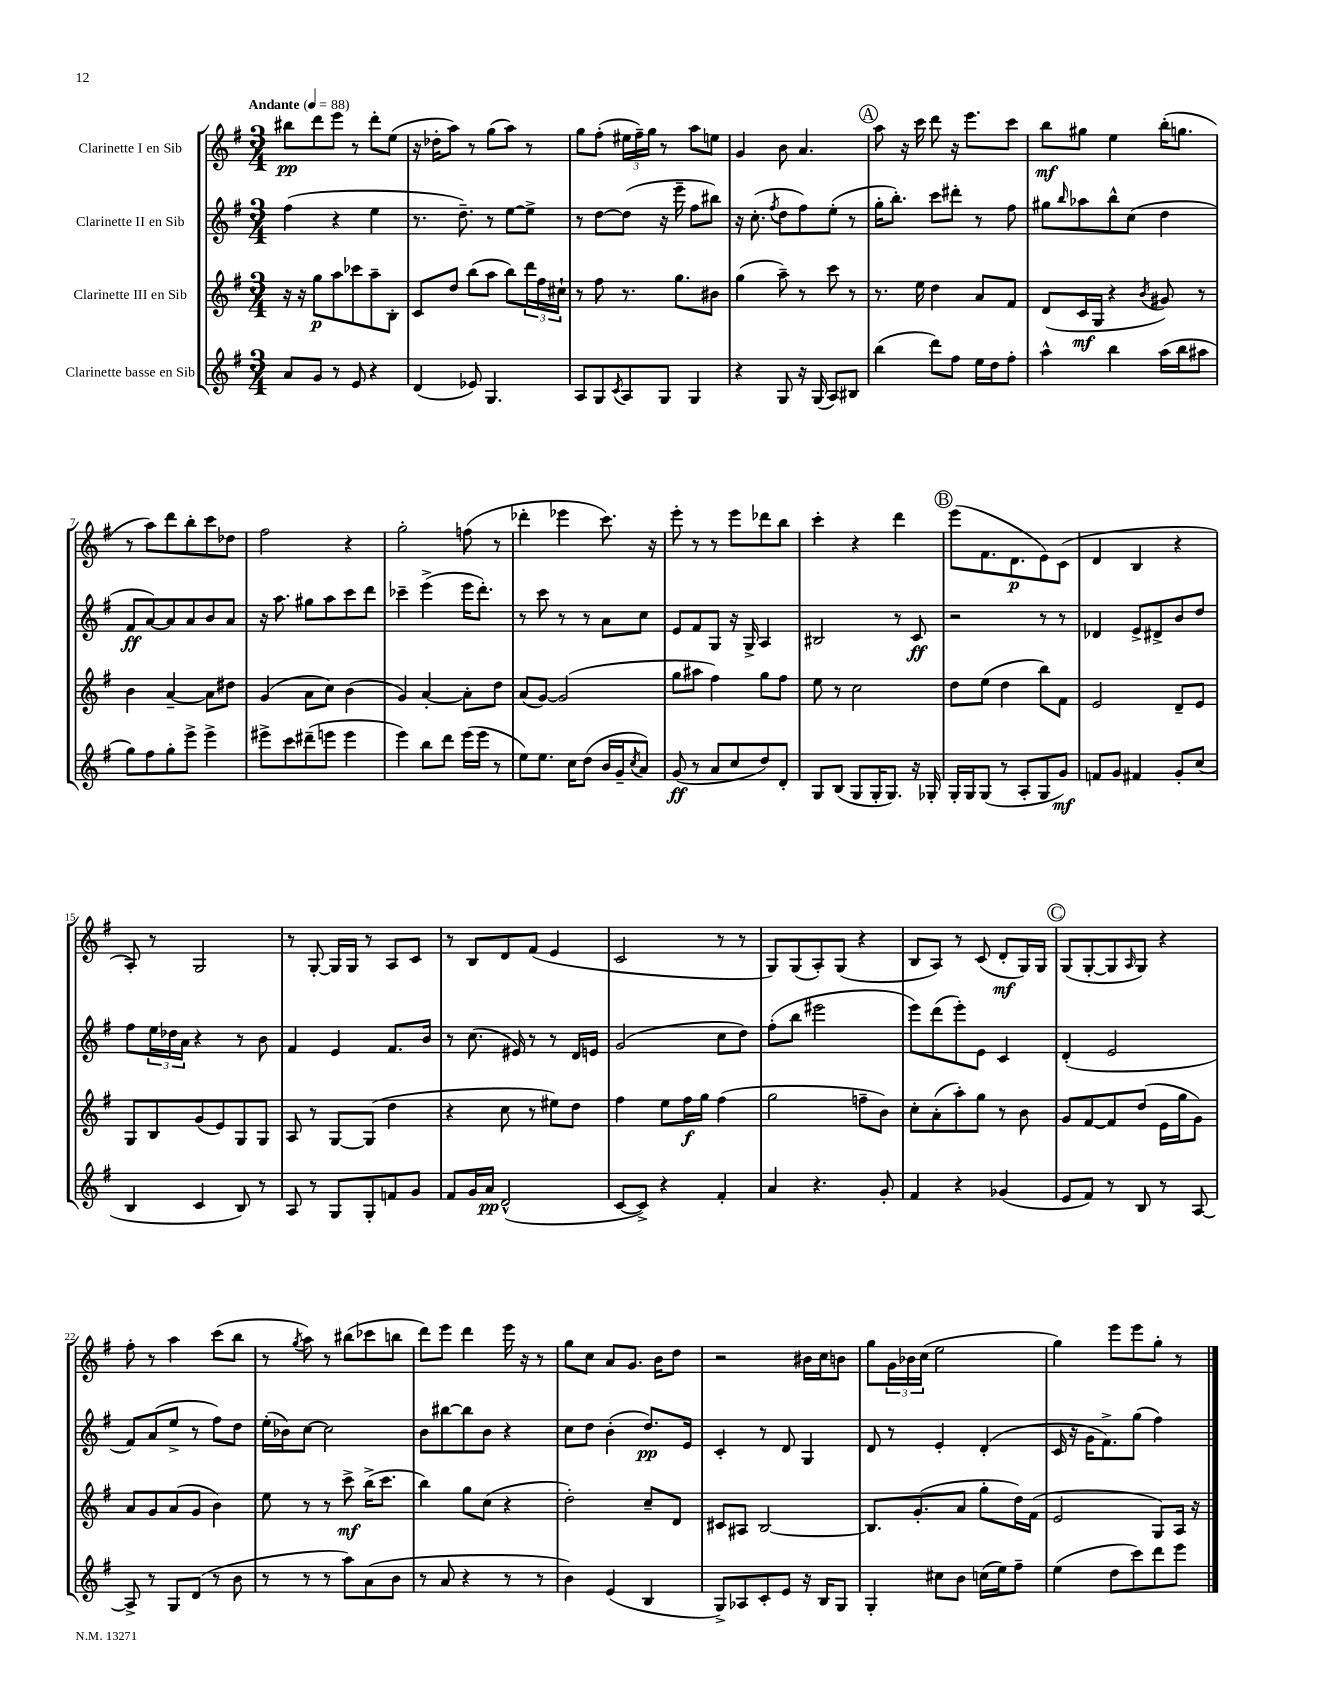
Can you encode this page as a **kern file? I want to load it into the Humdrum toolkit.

**kern	**dynam	**kern	**dynam	**kern	**dynam	**kern	**dynam
*part4	*part4	*part3	*part3	*part2	*part2	*part1	*part1
*staff4	*staff4	*staff3	*staff3	*staff2	*staff2	*staff1	*staff1
*I"Clarinette basse en Sib	*	*I"Clarinette III en Sib	*	*I"Clarinette II en Sib	*	*I"Clarinette I en Sib	*
*clefG2	*	*clefG2	*	*clefG2	*	*clefG2	*
*k[f#]	*	*k[f#]	*	*k[f#]	*	*k[f#]	*
*M3/4	*	*M3/4	*	*M3/4	*	*M3/4	*
*MM88	*	*MM88	*	*MM88	*	*MM88	*
=1	=1	=1	=1	=1	=1	=1	=1
!	!	!	!	!	!	!LO:TX:a:B:t=Andante	!
8a/L	.	16r	.	(4ff#\	.	8bb#X\L	pp
.	.	16r	.	.	.	.	.
8g/J	.	8gg\L	p	.	.	8ddd\	.
8r	.	8aa\	.	4r	.	8eee\J	.
8e/	.	8ccc-X\	.	.	.	8r	.
4r	.	8aa~\	.	4ee\	.	8ddd'\L	.
.	.	8B'\J	.	.	.	(8ee\J	.
=2	=2	=2	=2	=2	=2	=2	=2
(4d/	.	8c/L	.	8.r	.	16r	.
.	.	.	.	.	.	16dd-X'\KL	.
.	.	8dd/J	.	.	.	8aa\J)	.
.	.	.	.	8.dd~\)	.	.	.
8e-X/)	.	(8bb\L	.	.	.	8r	.
4.G/	.	8aa\J	.	8r	.	(8gg\L	.
.	.	8bb\L)	.	[8ee\L	.	8aa\J)	.
.	.	24ddd\L	.	8ee^\J]	.	8r	.
.	.	24ff#\	.	.	.	.	.
.	.	24cc#X`\JJ	.	.	.	.	.
=3	=3	=3	=3	=3	=3	=3	=3
8A/L	.	8r	.	8r	.	8gg\L	.
8G/	.	8ff#\	.	[8dd\L	.	(8ff#'\J	.
8qc/	.	.	.	.	.	.	.
8A/	.	8.r	.	(8dd\J]	.	24ee#X\LL	.
.	.	.	.	.	.	24ff#~\)	.
.	.	.	.	.	.	24gg\JJ	.
8G/J	.	.	.	16r	.	8r	.
.	.	8.gg\L	.	16eee~\	.	.	.
4G/	.	.	.	8ff#\L	.	8aa\L	.
.	.	8b#X\J	.	8bb#X\J)	.	8een\J	.
=4	=4	=4	=4	=4	=4	=4	=4
4r	.	(4gg\	.	16r	.	4g/	.
.	.	.	.	(8.cc'\	.	.	.
.	.	.	.	8qff#/	.	.	.
8G/	.	8aa~\)	.	8dd\L	.	8b\	.
16r	.	8r	.	8ff#\)	.	4.a/	.
(16G/	.	.	.	.	.	.	.
8A/L)	.	8ccc\	.	(8ee'\J	.	.	.
8B#X/J	.	8r	.	8r	.	.	.
!!LO:REH:place=s1:t=A
=5	=5	=5	=5	=5	=5	=5	=5
(4bb\	.	8.r	.	16gg'\KL	.	8aa\	.
.	.	.	.	8.bb'\J)	.	.	.
.	.	.	.	.	.	16r	.
.	.	16ee\	.	.	.	16ccc\	.
8ddd\L)	.	4dd\	.	8ccc\L	.	8ddd\	.
8ff#\J	.	.	.	8ddd#X'\J	.	16r	.
.	.	.	.	.	.	8.eee\L	.
16ee\LL	.	8a/L	.	8r	.	.	.
16dd\J	.	.	.	.	.	.	.
8ff#'\J	.	8f#/J	.	8ff#\	.	8ccc\J	.
=6	=6	=6	=6	=6	=6	=6	=6
4aa^^\	.	(8d/L	.	8gg#X\L	.	8bb\L	mf
.	.	.	.	16qqbb/	.	.	.
.	.	16c/L	mf	8aa-X\	.	8gg#X\J	.
.	.	16G/JJ	.	.	.	.	.
4bb\	.	4r	.	8bb^^\	.	4ee\	.
.	.	.	.	(8cc\J	.	.	.
.	.	8qb/	.	.	.	.	.
(16aa\LL	.	8g#X/)	.	4dd\	.	(16bb'\KL	.
16bb\J	.	.	.	.	.	8.ggn\J	.
8aa#X\J	.	8r	.	.	.	.	.
!!LO:LB:g=z
=7	=7	=7	=7	=7	=7	=7	=7
8gg\L)	.	4b\	.	8f#/L	ff	8r	.
8ff#\	.	.	.	[8a/)	.	8aa\L)	.
8gg'\	.	[4a~/	.	8a/]	.	8ddd\	.
8eee^\J	.	.	.	8a/	.	8bb'\	.
4eee^\	.	8a\L]	.	8b/	.	8ccc\	.
.	.	8dd#X\J	.	8a/J	.	8dd-X\J	.
=8	=8	=8	=8	=8	=8	=8	=8
8eee#X^\L	.	(4g/	.	16r	.	2ff#\	.
.	.	.	.	8.aa\	.	.	.
8ccc\	.	.	.	.	.	.	.
(8ddd#X~\	.	8a\L	.	8gg#X\L	.	.	.
8eeen\J	.	8cc\J)	.	8aa\	.	.	.
4eee\	.	(4b\	.	8ccc\	.	4r	.
.	.	.	.	8ddd\J	.	.	.
=9	=9	=9	=9	=9	=9	=9	=9
4eee\)	.	4g/)	.	4ccc-X~\	.	2gg'\	.
8bb\L	.	[4a'/	.	(4eee^\	.	.	.
8ddd\J	.	.	.	.	.	.	.
(16eee\LL	.	8a'\L]	.	16eee\KL	.	(8ffn\	.
16eee\JJ	.	.	.	8.ddd'\J)	.	.	.
8r	.	8dd\J	.	.	.	8r	.
=10	=10	=10	=10	=10	=10	=10	=10
8ee\L)	.	(8a/L	.	8r	.	4ddd-X'\	.
8.ee\J	.	[8g/J)	.	8ccc\	.	.	.
.	.	(2g/]	.	8r	.	4eee-X\	.
16cc\KL	.	.	.	.	.	.	.
(8dd\J	.	.	.	8r	.	.	.
16b/LL	.	.	.	8a\L	.	8.ccc\)	.
16g~/J	.	.	.	.	.	.	.
8qcc/	.	.	.	.	.	.	.
8a/J)	.	.	.	8cc\J	.	.	.
.	.	.	.	.	.	16r	.
=11	=11	=11	=11	=11	=11	=11	=11
(8g/	ff	8gg\L	.	8e/L	.	8eee'\	.
8r	.	8aa#X\J	.	8f#/	.	8r	.
8a/L	.	4ff#\)	.	8G/J	.	8r	.
8cc/	.	.	.	16r	.	8eee\L	.
.	.	.	.	16G^/	.	.	.
8dd/)	.	8gg\L	.	4A/	.	8ddd-X\	.
8d'/J	.	8ff#\J	.	.	.	8bb\J	.
=12	=12	=12	=12	=12	=12	=12	=12
8G/L	.	8ee\	.	2B#X/	.	4ccc'\	.
(8B/J	.	8r	.	.	.	.	.
8G/L	.	2cc\	.	.	.	4r	.
16G'/K	.	.	.	.	.	.	.
8.G/J)	.	.	.	.	.	.	.
.	.	.	.	8r	.	4ddd\	.
16r	.	.	.	8c/	ff	.	.
16G-X'/	.	.	.	.	.	.	.
!!LO:REH:place=s1:t=B
=13	=13	=13	=13	=13	=13	=13	=13
16G'/LL	.	8dd\L	.	2r	.	(8eee\L	.
16G/J	.	.	.	.	.	.	.
(8G/J	.	(8ee\J	.	.	.	8.f#\	.
8r	.	4dd\	.	.	.	.	.
.	.	.	.	.	.	8.d\	p
8A'/L	.	.	.	.	.	.	.
8G/	.	8bb\L)	.	8r	.	8e\)	.
8g/J)	mf	8f#\J	.	8r	.	(8c\J	.
=14	=14	=14	=14	=14	=14	=14	=14
8fn/L	.	2e/	.	4d-X/	.	4d/	.
8g/J	.	.	.	.	.	.	.
4f#X/	.	.	.	8e^/L	.	4B/	.
.	.	.	.	8d#X^/	.	.	.
8g'/L	.	8d~/L	.	8b/	.	4r	.
(8cc/J	.	8e/J	.	8dd/J	.	.	.
!!LO:LB:g=z
=15	=15	=15	=15	=15	=15	=15	=15
4B/	.	8G/L	.	8ff#\L	.	8A'/)	.
.	.	8B/	.	24ee\L	.	8r	.
.	.	.	.	24dd-X\	.	.	.
.	.	.	.	24a\JJ	.	.	.
4c/	.	(8g/	.	4r	.	2G/	.
.	.	8e/)	.	.	.	.	.
8B/)	.	8G/	.	8r	.	.	.
8r	.	8G/J	.	8b\	.	.	.
=16	=16	=16	=16	=16	=16	=16	=16
8A/	.	8A/	.	4f#/	.	8r	.
8r	.	8r	.	.	.	[8G'/	.
8G/L	.	[8G/L	.	4e/	.	16G/LL]	.
.	.	.	.	.	.	16G/JJ	.
8G'/	.	(8G/J]	.	.	.	8r	.
8fn/	.	4dd\	.	8.f#/L	.	8A/L	.
8g/J	.	.	.	.	.	8c/J	.
.	.	.	.	16b/Jk	.	.	.
=17	=17	=17	=17	=17	=17	=17	=17
8f#/L	.	4r	.	8r	.	8r	.
16g/L	.	.	.	(8.cc\	.	8B/L	.
16a/JJ	pp	.	.	.	.	.	.
(2d^^/	.	8cc\	.	.	.	8d/	.
.	.	.	.	16e#X/)	.	.	.
.	.	8r	.	8r	.	(8f#/J	.
.	.	8ee#X\L)	.	8r	.	4e/	.
.	.	8dd\J	.	16d/LL	.	.	.
.	.	.	.	16en/JJ	.	.	.
=18	=18	=18	=18	=18	=18	=18	=18
[8c/L	.	4ff#\	.	(2g/	.	2c/	.
8c^/J])	.	.	.	.	.	.	.
4r	.	8ee\L	.	.	.	.	.
.	.	16ff#\L	f	.	.	.	.
.	.	16gg\JJ	.	.	.	.	.
4f#'/	.	(4ff#\	.	8cc\L	.	8r	.
.	.	.	.	8dd\J)	.	8r	.
=19	=19	=19	=19	=19	=19	=19	=19
4a/	.	2gg\	.	(8ff#'\L	.	8G/L)	.
.	.	.	.	8bb\J	.	(8G/	.
4.r	.	.	.	2eee#X\	.	8A'/)	.
.	.	.	.	.	.	(8G/J	.
.	.	8ffn~\L	.	.	.	4r	.
8g'/	.	8b\J)	.	.	.	.	.
=20	=20	=20	=20	=20	=20	=20	=20
4f#/	.	8cc'\L	.	8eee\L)	.	8B/L	.
.	.	(8a'\	.	(8ddd\	.	8A/J)	.
4r	.	8aa'\)	.	8eee'\)	.	8r	.
.	.	8gg\J	.	8e\J	.	(8c/	.
(4g-X/	.	8r	.	4c/	.	8d'/L	mf
.	.	8b\	.	.	.	16G/L)	.
.	.	.	.	.	.	16G/JJ	.
!!LO:REH:place=s1:t=C
=21	=21	=21	=21	=21	=21	=21	=21
8e/L	.	8g/L	.	(4d'/	.	(8G/L	.
8f#/J)	.	[8f#/	.	.	.	[8G'/	.
8r	.	8f#/]	.	2e/	.	8G/]	.
.	.	.	.	.	.	16qqA/	.
8B/	.	(8dd/J	.	.	.	8G/J)	.
8r	.	16e\LL	.	.	.	4r	.
.	.	16gg\J	.	.	.	.	.
[8A/	.	8g\J)	.	.	.	.	.
!!LO:LB:g=z
=22	=22	=22	=22	=22	=22	=22	=22
8A^/]	.	8a/L	.	8f#/L)	.	8ff#'\	.
8r	.	8g/	.	(8a/	.	8r	.
8G/L	.	(8a/	.	8ee^/J	.	4aa\	.
(8d/J	.	8g/J	.	8r	.	.	.
8r	.	4b\)	.	8ff#\L)	.	(8ccc\L	.
8b\	.	.	.	8dd\J	.	8bb\J	.
=23	=23	=23	=23	=23	=23	=23	=23
8r	.	8ee\	.	(16ee'\LL	.	8r	.
.	.	.	.	16b-X\J)	.	.	.
.	.	.	.	.	.	8qgg/	.
8r	.	8r	.	[8cc\J	.	8aa\)	.
8r	.	8r	.	2cc\]	.	8r	.
8aa\L)	.	8ccc^\	mf	.	.	(8bb#X\L	.
(8a\	.	(16bb^\KL	.	.	.	8ccc-X\	.
.	.	8.ccc\J	.	.	.	.	.
8b\J	.	.	.	.	.	8bbn\J	.
=24	=24	=24	=24	=24	=24	=24	=24
8r	.	4bb\)	.	8b\L	.	8ddd\L)	.
8a/	.	.	.	[8bb#X\	.	8eee\J	.
4r	.	8gg\L	.	8bb#\]	.	4ddd\	.
.	.	(8cc\J	.	8b\J	.	.	.
8r	.	4r	.	4r	.	16eee\	.
.	.	.	.	.	.	16r	.
8r	.	.	.	.	.	8r	.
=25	=25	=25	=25	=25	=25	=25	=25
4b\)	.	2dd'\)	.	8cc\L	.	8gg\L	.
.	.	.	.	8dd\J	.	8cc\J	.
(4e/	.	.	.	(4b'\	.	8a/L	.
.	.	.	.	.	.	8.g/J	.
4B/	.	8cc~/L	.	8.dd/L)	pp	.	.
.	.	.	.	.	.	16b\KL	.
.	.	8d/J	.	.	.	8dd\J	.
.	.	.	.	16e/Jk	.	.	.
=26	=26	=26	=26	=26	=26	=26	=26
8G^/L)	.	8c#X/L	.	4c'/	.	2r	.
8A-X/	.	8A#X/J	.	.	.	.	.
8c'/	.	[2B/	.	8r	.	.	.
8e/J	.	.	.	8d/	.	.	.
16r	.	.	.	4G/	.	16b#X\LL	.
16B/KL	.	.	.	.	.	16cc\J	.
8G/J	.	.	.	.	.	8bn\J	.
=27	=27	=27	=27	=27	=27	=27	=27
4G'/	.	8.B/L]	.	8d/	.	8gg\L	.
.	.	.	.	8r	.	24g\L	.
.	.	.	.	.	.	24b-X\	.
.	.	(8.g'/	.	.	.	.	.
.	.	.	.	.	.	(24cc\JJ	.
8cc#X\L	.	.	.	4e'/	.	2ee\	.
8b\J	.	8a/J	.	.	.	.	.
(16ccn\LL	.	8gg'\L	.	(4d'/	.	.	.
16ee\J)	.	.	.	.	.	.	.
8ff#~\J	.	16dd\L)	.	.	.	.	.
.	.	(16f#\JJ	.	.	.	.	.
=28	=28	=28	=28	=28	=28	=28	=28
(4ee\	.	2e/	.	16c/	.	4gg\)	.
.	.	.	.	16r	.	.	.
.	.	.	.	16g\KL	.	.	.
.	.	.	.	8.f#^\)	.	.	.
8dd\L	.	.	.	.	.	8eee\L	.
8ccc\)	.	.	.	(8gg\J	.	8eee\	.
8ddd\	.	8G/L)	.	4ff#\)	.	8gg'\J	.
8eee\J	.	16A/Jk	.	.	.	8r	.
.	.	16r	.	.	.	.	.
==	==	==	==	==	==	==	==
*-	*-	*-	*-	*-	*-	*-	*-
